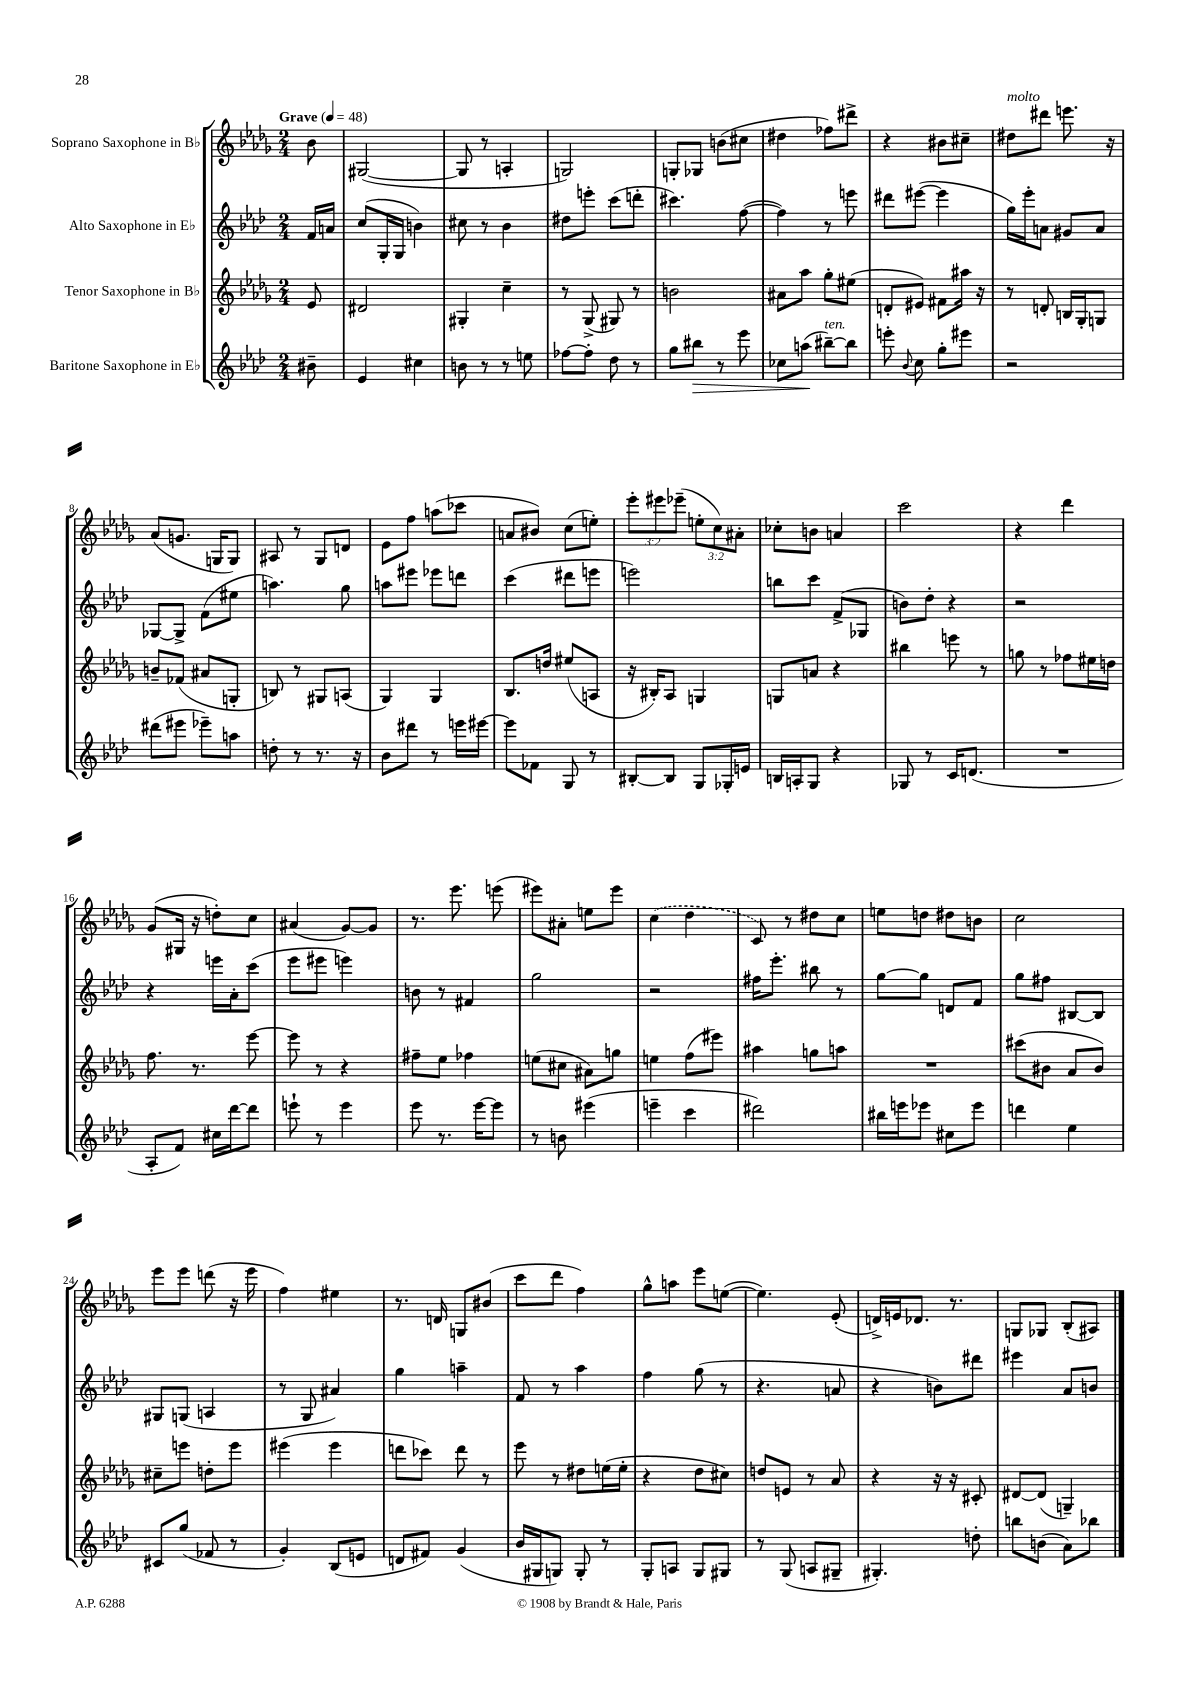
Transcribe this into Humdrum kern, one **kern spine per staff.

**kern	**kern	**kern	**kern
*staff4	*staff3	*staff2	*staff1
*clefG2	*clefG2	*clefG2	*clefG2
*k[b-e-a-d-]	*k[b-e-a-d-g-]	*k[b-e-a-d-]	*k[b-e-a-d-g-]
*M2/4	*M2/4	*M2/4	*M2/4
*MM48	*MM48	*MM48	*MM48
8b#~	8e-	16f	8b-
.	.	16a	.
=	=	=	=
4e-	2d#	(8cc	([2G#
.	.	16G'	.
.	.	16G	.
4cc#	.	4b)	.
=	=	=	=
8b	4G#'	8cc#	8G#]
8r	.	8r	8r
8r	4cc~	4b-	4A'
8ee	.	.	.
=	=	=	=
[8ff-	8r	8dd#	2G)
8ff-']	(8G-^	8eee'	.
8dd-	8G#)	(8ccc	.
8r	8r	8ddd'	.
=	=	=	=
8gg	2b	4.ccc#)	8G'
8bb#	.	.	8G-
8r	.	.	(8b
8eee-	.	([8ff	8cc#
=	=	=	=
8cc-	8a#	4ff])	4dd#
(8aa	8aa-	.	.
[8bb#~)	8gg-'	8r	8ff-)
8bb#]	(8ee#	8eee	8ddd#^
=	=	=	=
8eee'	8d'	8ddd#	4r
8qqb-	.	.	.
8cc	8e#)	([8eee#	.
8gg'	8f#	4eee#]	8b#
8eee#	16aa#	.	8cc#~
.	16r	.	.
=	=	=	=
2r	8r	16gg)	8dd#
.	.	16eee-'	.
.	8d'	8a	8ddd#
.	16B	8g#	8.eee
.	16G-'	.	.
.	8G	8a	.
.	.	.	16r
=	=	=	=
(8ddd#	8b~	[8G-	(8a-
8eee#	(8f-	8G-^]	8.g
8eee-~)	8a#	(8f	.
.	.	.	16G
8aa	8G'	8ee#	8G)
=	=	=	=
8dd'	8B)	4.aa)	8A#
8r	8r	.	8r
8.r	8G#	.	8G-
.	(8A	8gg	8d
16r	.	.	.
=	=	=	=
8b-	4G-)	8aa	8e-
8ddd#	.	8eee#	8ff
8r	4G-	8eee-	(8aa
16eee	.	8ddd	8ccc-
[16eee#	.	.	.
=	=	=	=
8eee#]	8.B-	(4ccc	8a
8f-	.	.	8b#)
.	16dd	.	.
8G	(8ee#	8ddd#	(8cc
8r	8A	8eee	8ee')
=	=	=	=
[8B#'	16r	2eee)	12eee-'
.	16B#')	.	.
.	.	.	12eee#
8B#]	8A-	.	.
.	.	.	(12eee-~
8G	4G	.	12ee'
.	.	.	12cc)
16G-'	.	.	.
.	.	.	12a#'
16e	.	.	.
=	=	=	=
16B	8G	8bb	8cc-'
16A'	.	.	.
8G	8a	8ccc	8b
4r	4r	(8f^	4a
.	.	8G-	.
=	=	=	=
8G-	4bb#	8b)	2ccc
8r	.	8dd-'	.
16c	8eee	4r	.
(8.d	.	.	.
.	8r	.	.
=	=	=	=
2r	8gg	2r	4r
.	8r	.	.
.	8ff-	.	4ddd-
.	16ee#	.	.
.	16dd	.	.
=	=	=	=
8A-'	8.ff	4r	(8g-
8f)	.	.	16G#
.	8.r	.	16r
16cc#	.	16eee	8dd')
[16ddd-	.	16a-'	.
8ddd-]	[8eee-	(8ccc	8cc
=	=	=	=
8eee`	8eee-]	8eee-	(4a#
8r	8r	8eee#	.
4eee	4r	4eee)	[8g-)
.	.	.	8g-]
=	=	=	=
8eee-	8ff#~	8b	8.r
8.r	8ee-	8r	.
.	.	.	8.eee-
.	4ff-	4f#	.
[16eee-	.	.	.
8eee-]	.	.	(8eee
=	=	=	=
8r	(8ee	2gg	8eee#)
8b	8cc#	.	8a#'
(4eee#	8a#)	.	8ee
.	8gg	.	8eee#
=	=	=	=
4eee~	4ee	2r	(4cc
4ccc	(8ff	.	4dd-
.	8eee#)	.	.
=	=	=	=
2ddd#)	4aa#	16ff#	8c)
.	.	8.eee-'	.
.	.	.	8r
.	8gg	8bb#	8dd#
.	8aa	8r	8cc
=	=	=	=
16bb#	2r	[8gg	8ee
16eee	.	.	.
8eee-	.	8gg]	8dd
8cc#	.	8d	8dd#
8eee-	.	8f	8b
=	=	=	=
4ddd	(8ccc#	8gg	2cc
.	8b#	8ff#	.
4ee-	8a-	[8B#	.
.	8b#)	8B#]	.
=	=	=	=
8c#	8cc#~	8G#	8eee-
(8gg	8eee	(8G	8eee-
8f-	8dd'	4A	(8ddd
8r	8eee	.	16r
.	.	.	16eee-
=	=	=	=
4g')	(4eee#	8r	4ff)
.	.	8G	.
(8B-	4eee#	4a#)	4ee#
8e	.	.	.
=	=	=	=
8d	8ddd	4gg	8.r
8f#)	8ccc-)	.	.
.	.	.	16d
(4g	8ddd	4aa~	8G
.	8r	.	(8b#
=	=	=	=
16b-	8eee-	8f	8ccc
16G#	.	.	.
8G)	8r	8r	8ddd-
8G'	8dd#	4aa-	4ff)
8r	(16ee	.	.
.	16ee'	.	.
=	=	=	=
8G'	4r	4ff	8gg-^^
8A	.	.	8aa
8G	8dd-	(8gg	8eee-
8G#	8cc#)	8r	([8ee
=	=	=	=
8r	8dd	4.r	4.ee])
(8G	8e	.	.
8A	8r	.	.
8G#~	8a-	8a	(8e-'
=	=	=	=
4.G#')	4r	4r	16d^)
.	.	.	16e
.	.	.	8.d-
.	16r	8b)	.
.	16r	.	8.r
8dd'	8c#'	8ddd#	.
=	=	=	=
8bb	[8d#	4eee#	8G
(8b	(8d#]	.	8G-
8a-)	4G~)	8a-	(8B-'
8bb-	.	8b	8A#)
==	==	==	==
*-	*-	*-	*-
